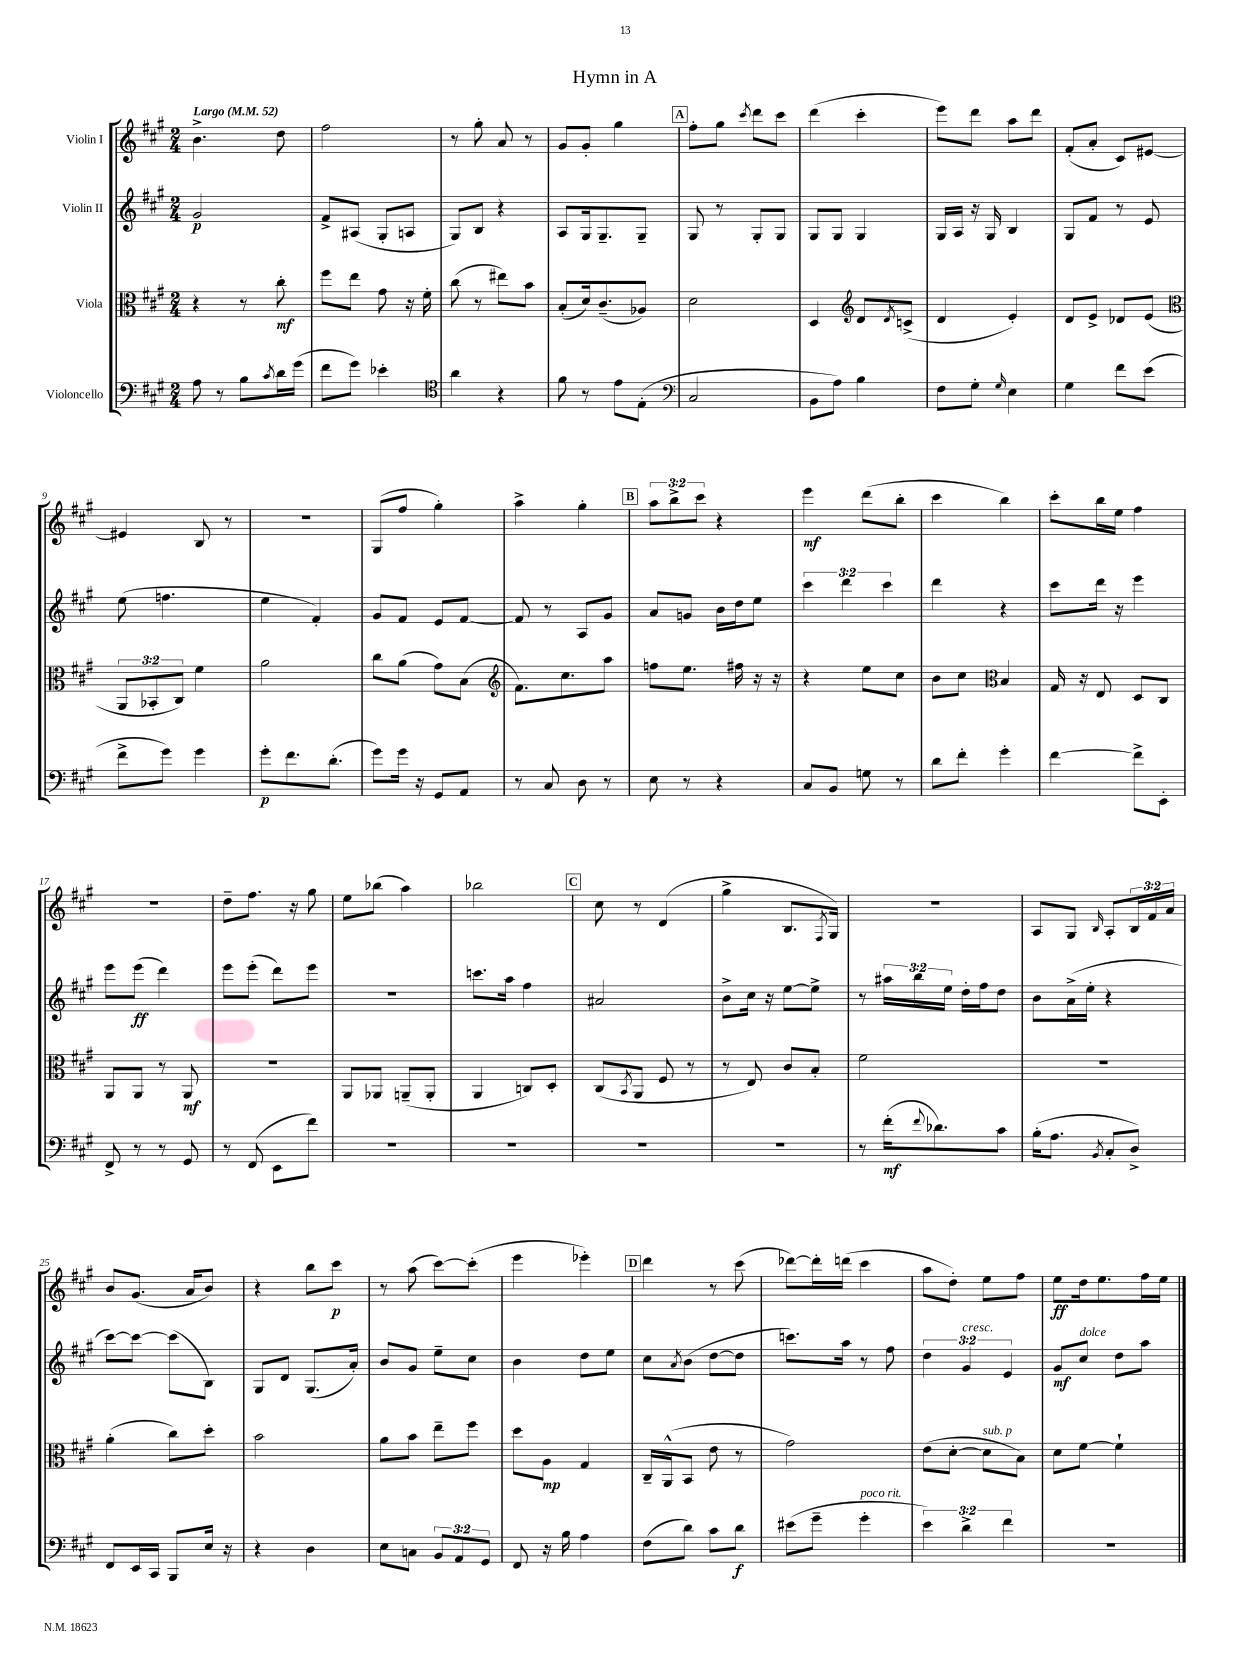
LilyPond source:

\header { title = "Hymn in A" }
<<
\new StaffGroup <<
\new Staff = "s0" \with { instrumentName = "Violin I" } {
    \clef treble \key a \major \numericTimeSignature \time 2/4 \override Staff.TupletNumber.text = #tuplet-number::calc-fraction-text \tempo "Largo" 4 = 52
    b'4.-> d''8 |
    fis''2 |
    r8 gis''8-. a'8 r8 |
    gis'8 gis'8-. gis''4 |
    \mark \markup { \box "A" } fis''8-. gis''8 \acciaccatura { cis'''8 } d'''8 cis'''8 |
    d'''4( cis'''4-. |
    e'''8) d'''8 a''8 d'''8 |
    fis'8-.( a'8-. cis'8) eis'8~ |
    eis'4 b8 r8 |
    r2 |
    gis8( fis''8 gis''4-.) |
    a''4-> gis''4-. |
    \mark \markup { \box "B" } \tuplet 3/2 { a''8 b''8-> cis'''8 } r4 |
    e'''4\mf d'''8( b''8-. |
    cis'''4 b''4) |
    cis'''8-. b''16 e''16 fis''4 |
    r2 |
    d''8-- fis''8. r16 gis''8 |
    e''8 bes''8( a''4) |
    bes''2 |
    \mark \markup { \box "C" } cis''8 r8 d'4( |
    gis''4-> b8. \acciaccatura { fis8 } gis16) |
    R2 |
    a8 gis8 \grace { b16 } a8-. \tuplet 3/2 { b16 fis'16 a'16 } |
    b'8 gis'8.( a'16 b'8) |
    r4 b''8 cis'''8\p |
    r8 a''8( cis'''8~) cis'''8-.( |
    e'''4 ees'''4-.) |
    \mark \markup { \box "D" } d'''4 r8 cis'''8( |
    des'''8~) des'''16-. d'''16( cis'''4 |
    a''8 d''8-.) e''8 fis''8 |
    e''8\ff d''16 e''8. fis''16 e''16 \bar "|." |
}
\new Staff = "s1" \with { instrumentName = "Violin II" } {
    \clef treble \key a \major \numericTimeSignature \time 2/4 \override Staff.TupletNumber.text = #tuplet-number::calc-fraction-text
    gis'2\p |
    fis'8-> ais8( gis8-. a8 |
    gis8) b8 r4 |
    a8 gis16 gis8.-- gis8-- |
    \mark \markup { \box "A" } gis8 r8 gis8-. gis8 |
    gis8 gis8 gis4 |
    gis16 a16 r16 gis16 b4 |
    gis8 fis'8 r8 e'8 |
    e''8( f''4. |
    e''4 fis'4-.) |
    gis'8 fis'8 e'8 fis'8~ |
    fis'8 r8 a8 gis'8 |
    \mark \markup { \box "B" } a'8 g'8 b'16 d''16 e''8 |
    \tuplet 3/2 { cis'''4 d'''4 cis'''4 } |
    d'''4 r4 |
    cis'''8 d'''16 r16 e'''4 |
    e'''8 e'''8\ff( d'''4) |
    e'''8 e'''8-.( d'''8) e'''8 |
    R2 |
    c'''8. a''16 fis''4 |
    \mark \markup { \box "C" } ais'2 |
    b'8-> cis''16 r16 e''8~ e''8-> |
    r8 \tuplet 3/2 { ais''16 b''16 e''16 } d''16-. fis''16 d''8 |
    b'8 a'16->( e''16-. r4 |
    cis'''8~) cis'''8~ cis'''8( b8) |
    gis8 d'8 gis8.( a'16-.) |
    b'8 gis'8 e''8-- cis''8 |
    b'4 d''8 e''8 |
    \mark \markup { \box "D" } cis''8 \acciaccatura { a'8 } b'8( d''8~ d''8 |
    c'''8.) a''16 r8 fis''8 |
    \tuplet 3/2 { d''4 gis'4^\markup { \italic "cresc." } e'4 } |
    gis'8\mf cis''8^\markup { \italic "dolce" } d''8 a''8 \bar "|." |
}
\new Staff = "s2" \with { instrumentName = "Viola" } {
    \clef alto \key a \major \numericTimeSignature \time 2/4 \override Staff.TupletNumber.text = #tuplet-number::calc-fraction-text
    r4 r8 cis''8-.\mf |
    fis''8 e''8 gis'8 r16 fis'16-. |
    cis''8( r8 eis''8) b'8 |
    b8-.( d'16) cis'8.--( aes8) |
    \mark \markup { \box "A" } d'2 |
    d4 \clef treble d'8 \acciaccatura { d'8 } c'8->( |
    d'4 e'4-.) |
    d'8 e'8-> des'8 e'8( |
    \clef alto \tuplet 3/2 { a,8 bes,8-. cis8) } fis'4 |
    a'2 |
    cis''8 a'8( gis'8) b8( |
    \clef treble fis'8.) cis''8. a''8 |
    \mark \markup { \box "B" } f''8 e''8. fis''16 r16 r16 |
    r4 e''8 cis''8 |
    b'8 cis''8 \clef alto b4 |
    gis16 r16 e8 d8 cis8 |
    a,8 a,8 r8 a,8\mf |
    R2 |
    a,8 aes,8 a,8--( a,8-. |
    a,4 c8) d8-. |
    \mark \markup { \box "C" } cis8( \acciaccatura { b,8 } a,8 fis8 r8 |
    r8 e8) cis'8 b8-. |
    fis'2 |
    r2 |
    a'4-.( cis''8) d''8-. |
    b'2 |
    a'8 b'8 e''8-- fis''8 |
    d''8 a8\mp gis4 |
    \mark \markup { \box "D" } cis16-- a,16-^( b,8 e'8 r8 |
    gis'2) |
    e'8( d'8~-. d'8^\markup { \italic "sub. p" } b8) |
    d'8 fis'8~ fis'4-! \bar "|." |
}
\new Staff = "s3" \with { instrumentName = "Violoncello" } {
    \clef bass \key a \major \numericTimeSignature \time 2/4 \override Staff.TupletNumber.text = #tuplet-number::calc-fraction-text
    a8 r8 b8 \acciaccatura { cis'8 } d'16 gis'16( |
    fis'8 gis'8) ees'4-. |
    \clef tenor a'4 r4 |
    fis'8 r8 e'8 e8-.( |
    \mark \markup { \box "A" } \clef bass cis2 |
    b,8 a8) b4 |
    fis8 gis8-. \grace { gis16 } e4 |
    gis4 fis'8 e'8( |
    fis'8-> gis'8) gis'4 |
    gis'8-.\p fis'8. d'8.-.( |
    gis'8) gis'16 r16 gis,8 a,8 |
    r8 cis8 d8 r8 |
    \mark \markup { \box "B" } e8 r8 r4 |
    cis8 b,8 g8 r8 |
    d'8 fis'8-. gis'4-. |
    fis'4~ fis'8-> e,8-. |
    fis,8-> r8 r8 gis,8 |
    r8 fis,8( e,8 fis'8) |
    R2 |
    R2 |
    \mark \markup { \box "C" } R2 |
    R2 |
    r8 fis'16-.\mf( \appoggiatura { fis'8 } des'8.) cis'8 |
    b16-.( a8. \acciaccatura { b,8 } cis8-. d8->) |
    fis,8 e,16 cis,16 b,,8 e16 r16 |
    r4 d4 |
    e8 c8 \tuplet 3/2 { b,8 a,8 gis,8 } |
    fis,8 r16 b16 a4 |
    \mark \markup { \box "D" } fis8( d'8) cis'8 d'8\f |
    eis'8( gis'8-- gis'4-.^\markup { \italic "poco rit." } |
    \tuplet 3/2 { e'4) d'4-> fis'4 } |
    R2 \bar "|." |
}
>>
>>
